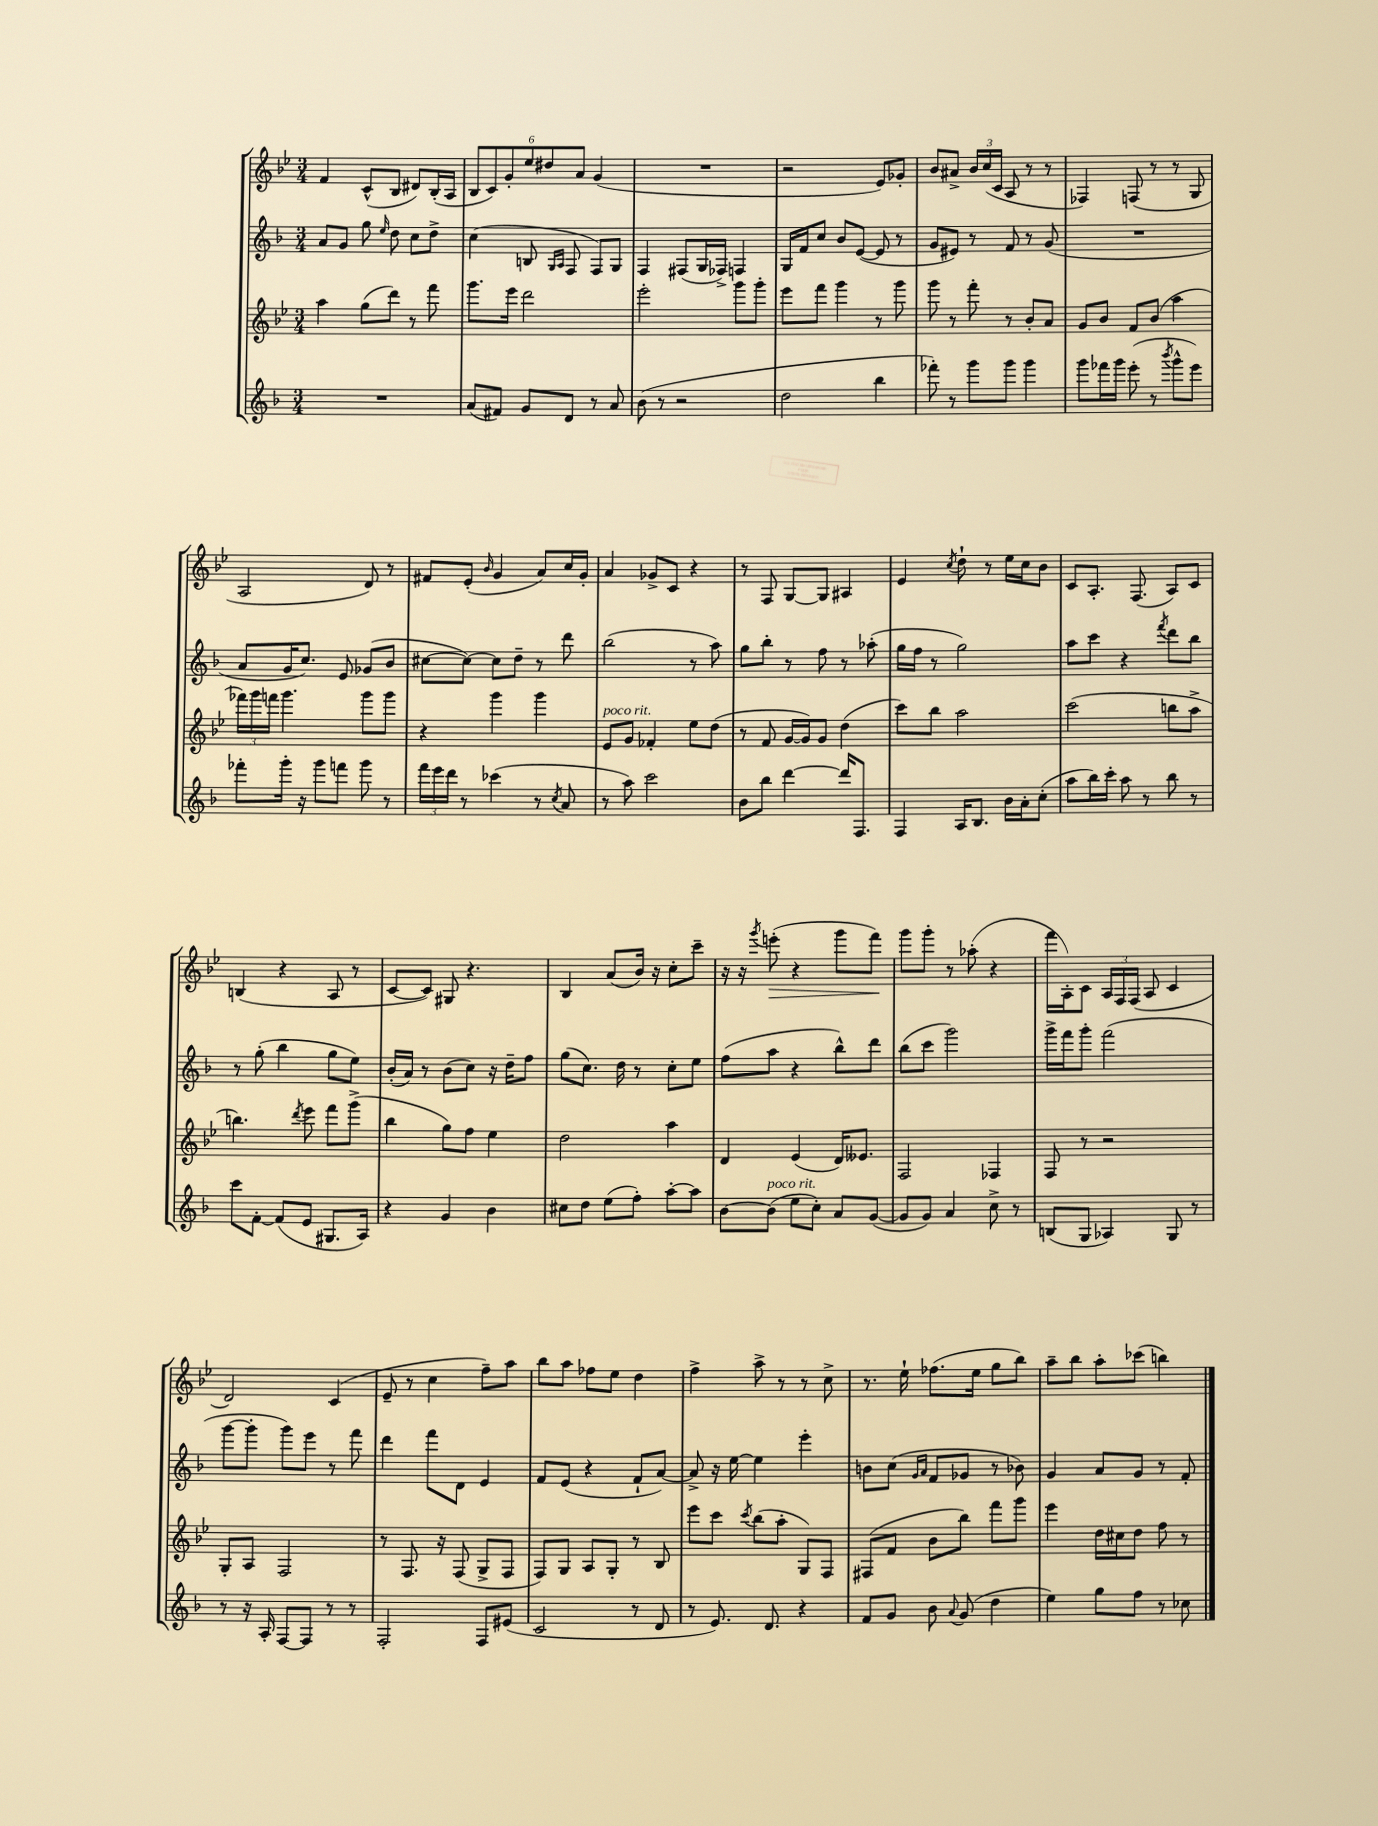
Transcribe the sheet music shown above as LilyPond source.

<<
\new StaffGroup <<
\new Staff = "s0" {
    \clef treble \key bes \major \numericTimeSignature \time 3/4
    \autoBeamOff f'4 c'8[-^( bes8] dis'8[) bes16-.( a16] |
    \tuplet 6/4 { bes8[ c'8) g'8-. ees''8 dis''8 a'8] } g'4( |
    R2. |
    r2 ees'8[) ges'8]-. |
    bes'8[ ais'8]-> \tuplet 3/2 { bes'16[ c''16( c'16] } a8 r8 r8 |
    fes4) f8( r8 r8 g8 |
    a2 d'8) r8 |
    fis'8[ ees'8]-.( \grace { bes'16 } g'4 a'8[) c''16 g'16]-. |
    a'4 ges'8[-> c'8] r4 |
    r8 f8 g8[~ g8] ais4 |
    ees'4 \acciaccatura { c''8 } d''8-! r8 ees''16[ c''16 bes'8] |
    c'8[ a8.]-. f8.( a8[) c'8] |
    b4( r4 a8 r8 |
    c'8[~ c'8]) gis8 r4. |
    bes4 a'8[( bes'16]) r16 c''8[-. c'''8]-- |
    r16 r16 \acciaccatura { g'''8 } e'''8-.\>( r4 g'''8[ f'''8]\!) |
    g'''8[ g'''8]-. r8 aes''8-.( r4 |
    f'''16[ a16-.) c'8] \tuplet 3/2 { a16[ f16 f16]( } a8 c'4 |
    d'2) c'4( |
    ees'8-- r8 c''4 f''8[--) a''8] |
    bes''8[ a''8] fes''8[ ees''8] d''4 |
    f''4-> a''8-> r8 r8 c''8-> |
    r8. ees''16-! fes''8.[( ees''16] g''8[ bes''8]) |
    a''8[-- bes''8] a''8[-. ces'''8]( b''4) \bar "|." |
}
\new Staff = "s1" {
    \clef treble \key f \major \numericTimeSignature \time 3/4
    \autoBeamOff a'8[ g'8] g''8 \grace { e''16 } d''8 c''8[ d''8]-> |
    c''4( b8 \grace { g16[ a16] } f8 f8[) g8] |
    f4 fis8[( g16 fes16]->) f4 |
    g16[ f'16 c''8] bes'8[ e'8]~( e'8 r8 |
    g'8[ eis'8]) r8 f'8 r8 g'8( |
    R2. |
    a'8[ g'16 c''8.]) e'8 ges'8[( bes'8] |
    cis''8[~ cis''8]~) cis''8[ d''8]-- r8 d'''8 |
    bes''2( r8 a''8) |
    g''8[ bes''8]-. r8 f''8 r8 aes''8-.( |
    g''16[ f''16] r8 g''2) |
    a''8[ c'''8] r4 \acciaccatura { f'''8 } d'''8[ bes''8] |
    r8 g''8-.( bes''4 g''8[ e''8]) |
    bes'16[-.( a'16]) r8 bes'8[( c''8]) r16 d''16[-- f''8] |
    g''8[( c''8.]) d''16 r8 c''8[-. e''8] |
    f''8[( a''8] r4 bes''8[-^) d'''8] |
    bes''8[( c'''8] g'''2) |
    g'''16[-> f'''16 g'''8]-. f'''2( |
    g'''8[~ g'''8]-. g'''8[) e'''8] r8 f'''8 |
    d'''4 f'''8[ d'8] e'4 |
    f'8[ e'8]( r4 f'8[-! a'8]~) |
    a'8-> r16 e''16~ e''4 e'''4-. |
    b'8[ c''8]( \grace { g'16[ a'16] } f'8[ ges'8] r8 bes'8) |
    g'4 a'8[ g'8] r8 f'8-. \bar "|." |
}
\new Staff = "s2" {
    \clef treble \key bes \major \numericTimeSignature \time 3/4
    \autoBeamOff a''4 g''8[( d'''8]) r8 f'''8 |
    g'''8.[ ees'''16] d'''2 |
    ees'''2-. g'''8[ g'''8]-. |
    ees'''8[ f'''8] g'''4 r8 g'''8 |
    g'''8 r8 f'''8-. r8 bes'8[-. a'8] |
    g'8[ bes'8] f'8[ bes'8]( a''4 |
    \tuplet 3/2 { fes'''16[) g'''16 f'''16] } g'''4. g'''8[ g'''8] |
    r4 g'''4 g'''4 |
    ees'8[^\markup { \italic "poco rit." } g'8] fes'4-. ees''8[ d''8]( |
    r8 f'8 g'16[~ g'16) g'8] d''4( |
    c'''8[) bes''8] a''2 |
    c'''2( b''8[ a''8]-> |
    b''4.) \acciaccatura { d'''8 } ees'''8 f'''8[ g'''8]->( |
    bes''4 g''8[) f''8] ees''4 |
    d''2 a''4 |
    d'4 ees'4( d'16[) eeses'8.] |
    f2 fes4 |
    f8 r8 r2 |
    g8[-. a8] f2 |
    r8 f8. r16 f8( g8[-> f8] |
    f8[) g8] a8[ g8]-. r8 bes8 |
    ees'''8[ c'''8] \acciaccatura { c'''8 } bes''8[( a''8]-. g8[) f8] |
    fis8[( f'8] bes'8[ bes''8]) f'''8[ g'''8] |
    ees'''4 d''16[ cis''16 d''8] f''8 r8 \bar "|." |
}
\new Staff = "s3" {
    \clef treble \key f \major \numericTimeSignature \time 3/4
    \autoBeamOff R2. |
    a'8[( fis'8]) g'8[ d'8] r8 a'8 |
    bes'8( r8 r2 |
    d''2 bes''4 |
    fes'''8-.) r8 g'''8[ g'''8] g'''4 |
    g'''8[ fes'''16 g'''16] e'''8-.( r8 \acciaccatura { bes'''8 } g'''8[-^ e'''8]) |
    fes'''8[-. g'''16]-. r16 g'''8[ f'''8] g'''8 r8 |
    \tuplet 3/2 { f'''16[ e'''16 d'''16] } r8 ces'''4( r8 \acciaccatura { c''8 } a'8 |
    r8 a''8) c'''2 |
    bes'8[ bes''8] d'''4~ d'''16[ f8.] |
    f4 a16[ bes8.] bes'16[ a'16-. c''8]-.( |
    a''8[ bes''16) c'''16]-. a''8 r8 bes''8 r8 |
    c'''8[ f'8]~-. f'8[( e'8] gis8.[ a16]) |
    r4 g'4 bes'4 |
    cis''8[ d''8] e''8[( f''8]-.) a''8[~-. a''8] |
    bes'8[~ bes'8]^\markup { \italic "poco rit." }( e''8[ c''8]-.) a'8[ g'8]~( |
    g'8[ g'8]) a'4 c''8-> r8 |
    b8[( g8] aes4) g8 r8 |
    r8 r16 a16-. f8[~ f8] r8 r8 |
    f2-. f8[ eis'8]( |
    c'2 r8 d'8 |
    r8 e'8.) d'8. r4 |
    f'8[ g'8] bes'8 \appoggiatura { a'8 } g'8( d''4 |
    e''4) g''8[ f''8] r8 ces''8 \bar "|." |
}
>>
>>
\layout { \context { \Score \remove "Bar_number_engraver" } }
